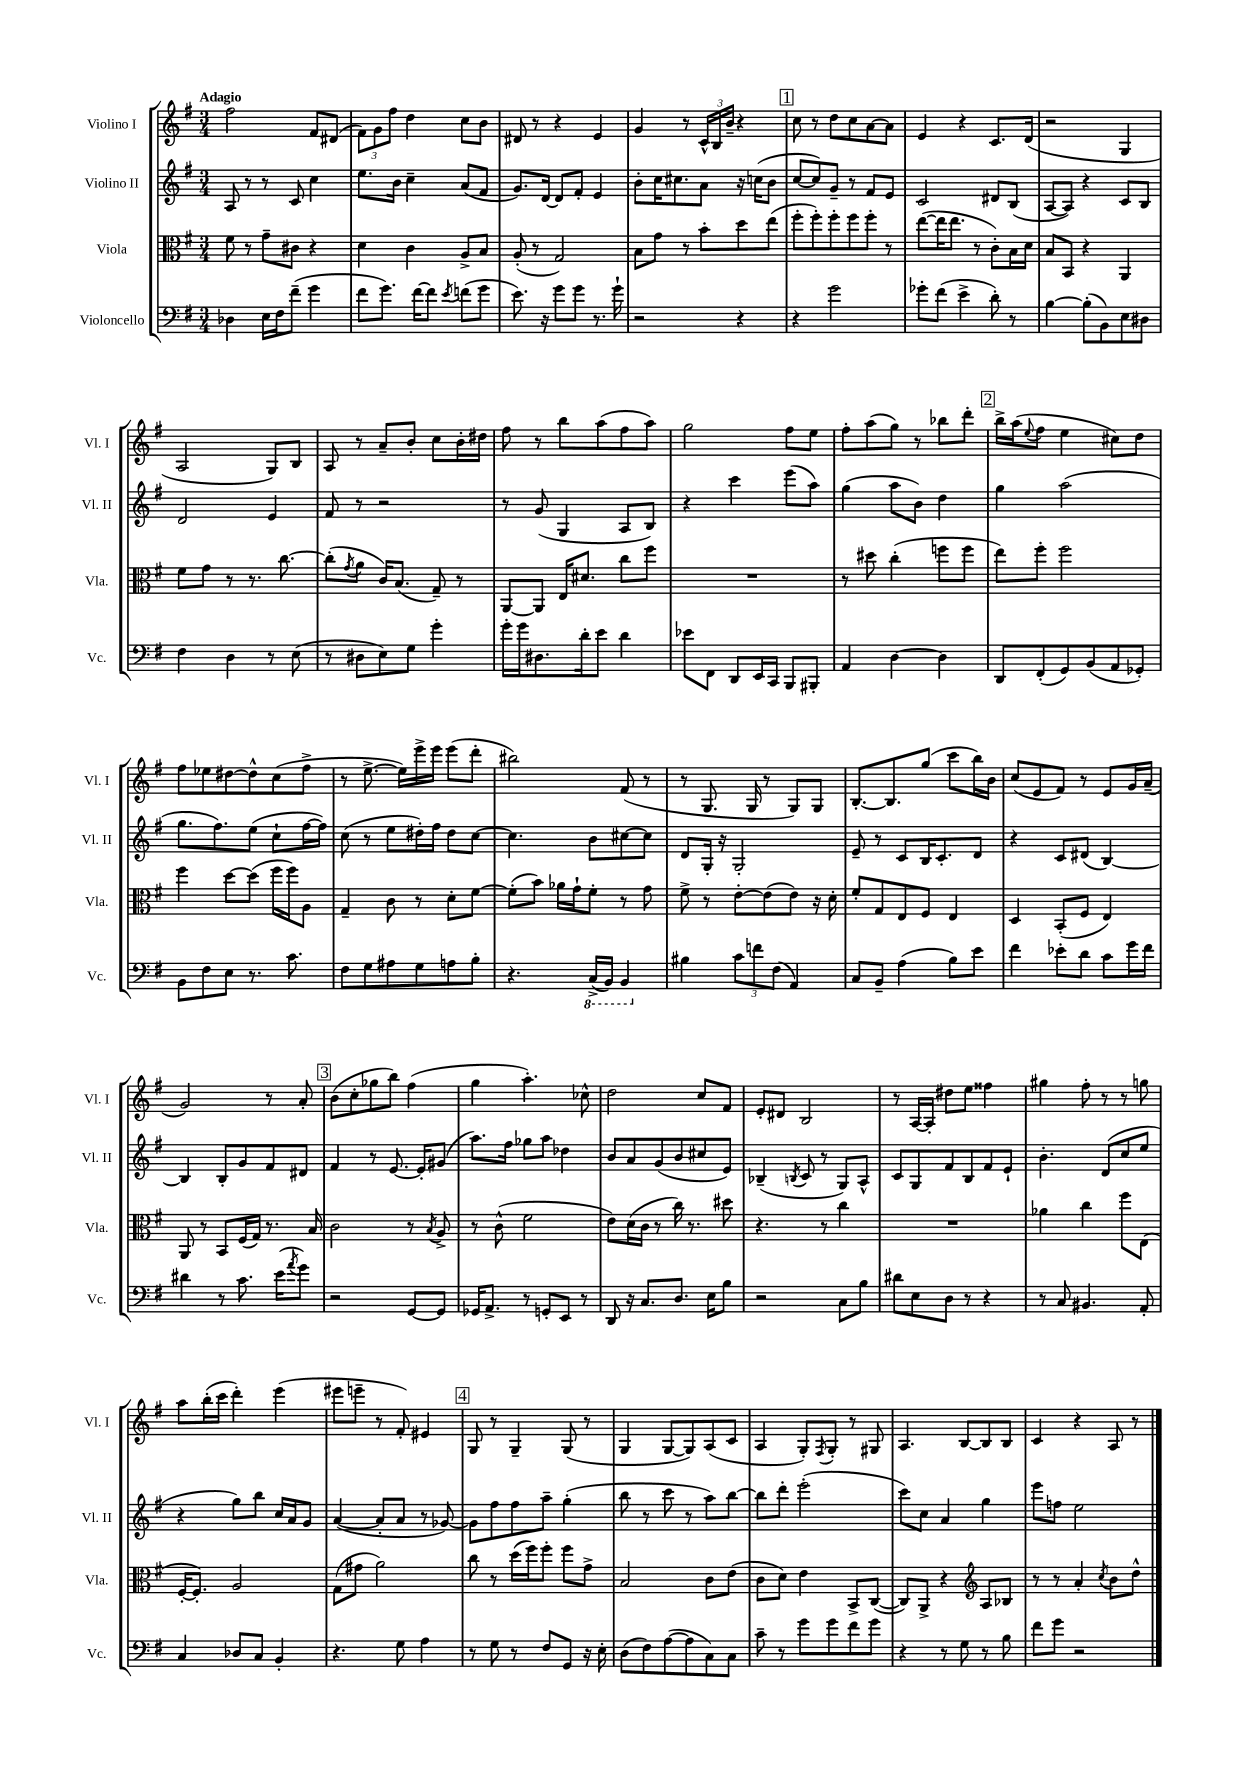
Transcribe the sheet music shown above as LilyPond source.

<<
\new StaffGroup <<
\new Staff = "s0" \with { instrumentName = "Violino I" shortInstrumentName = "Vl. I" } {
    \clef treble \key g \major \numericTimeSignature \time 3/4 \tempo "Adagio"
    fis''2 fis'8 dis'8( |
    \tuplet 3/2 { fis'8) g'8 fis''8 } d''4 c''8 b'8 |
    dis'8 r8 r4 e'4 |
    g'4 r8 \tuplet 3/2 { c'16-^ b16 b'16-- } r4 |
    \mark \markup { \box "1" } c''8 r8 d''8 c''8 a'8~ a'8 |
    e'4 r4 c'8. d'16( |
    r2 g4 |
    a2 g8) b8 |
    a8 r8 a'8-- b'8-. c''8 b'16-. dis''16 |
    fis''8 r8 b''8 a''8( fis''8 a''8) |
    g''2 fis''8 e''8 |
    fis''8-. a''8( g''8) r8 bes''8 d'''8-. |
    \mark \markup { \box "2" } b''16-> a''16( \appoggiatura { e''8 } fis''8 e''4 cis''8) d''8 |
    fis''8 ees''8 dis''8~ dis''8-^ c''8( fis''8-> |
    r8 e''8.~-> e''16) e'''16-> e'''16 e'''8( d'''8-. |
    bis''2) fis'8( r8 |
    r8 g8. g16 r8 g8) g8 |
    b8.~-. b8. g''8( c'''8 b''16) b'16 |
    c''8( e'8 fis'8) r8 e'8 g'16 a'16--( |
    g'2) r8 a'8-. |
    \mark \markup { \box "3" } b'8( c''8-. ges''8 b''8) fis''4( |
    g''4 a''4.-.) ces''8-^ |
    d''2 c''8 fis'8 |
    e'8-. dis'8 b2 |
    r8 a16~ a16-. dis''8 e''8 fisis''4 |
    gis''4 fis''8-. r8 r8 g''8 |
    a''8 b''16-.( c'''16 d'''4-.) e'''4( |
    eis'''8 e'''8-- r8 fis'8-.) eis'4 |
    \mark \markup { \box "4" } g8 r8 g4-- g8( r8 |
    g4 g8~ g8) a8( c'8 |
    a4 g8-.) \acciaccatura { fis8 } g8-. r8 gis8 |
    a4. b8~ b8 b8 |
    c'4 r4 a8 r8 \bar "|." |
}
\new Staff = "s1" \with { instrumentName = "Violino II" shortInstrumentName = "Vl. II" } {
    \clef treble \key g \major \numericTimeSignature \time 3/4
    a8 r8 r8 c'8 c''4 |
    e''8. b'16 c''4-- a'8( fis'8 |
    g'8.) d'16~ d'8 fis'8-. e'4 |
    b'8-. c''16 cis''8. a'8 r16 c''16( b'8 |
    \mark \markup { \box "1" } c''8~ c''8) g'8-- r8 fis'8 e'8 |
    c'2 dis'8 b8( |
    a8~ a8) r4 c'8 b8 |
    d'2 e'4 |
    fis'8 r8 r2 |
    r8 g'8( g4 a8 b8) |
    r4 c'''4 e'''8( a''8) |
    g''4( a''8 b'8) d''4 |
    \mark \markup { \box "2" } g''4 a''2( |
    g''8. fis''8.) e''8( c''8-! fis''16~ fis''16) |
    c''8( r8 e''8 dis''16-.) fis''16 dis''8 c''8~ |
    c''4. b'8 cis''8~ cis''8 |
    d'8 g16-. r16 g2-. |
    e'8-- r8 c'8 b16 c'8.-. d'8 |
    r4 c'8 dis'8( b4~) |
    b4 b8-. g'8 fis'8 dis'8 |
    \mark \markup { \box "3" } fis'4 r8 e'8.~ e'16-. gis'8( |
    a''8.) fis''16 ges''8 a''8 des''4 |
    b'8 a'8 g'8( b'8 cis''8 e'8) |
    bes4--( \acciaccatura { b8 } c'8 r8 g8) a8-^ |
    c'8 g8 fis'8 b8 fis'8 e'8-! |
    b'4.-. d'8( c''8 e''8 |
    r4 g''8) b''8 c''16 a'16 g'8 |
    a'4~( a'8-. a'8 r8 ges'8~) |
    \mark \markup { \box "4" } ges'8 fis''8 fis''8 a''8-- g''4-.( |
    b''8 r8 c'''8 r8 a''8) b''8~ |
    b''8 d'''8-. e'''2-.( |
    c'''8) c''8 a'4 g''4 |
    e'''8 f''8 e''2 \bar "|." |
}
\new Staff = "s2" \with { instrumentName = "Viola" shortInstrumentName = "Vla." } {
    \clef alto \key g \major \numericTimeSignature \time 3/4
    fis'8 r8 g'8-- cis'8 r4 |
    d'4 c'4 a8-> b8 |
    a8-.( r8 g2) |
    b8 g'8 r8 b'8-. d''8 e''8( |
    \mark \markup { \box "1" } fis''8-. fis''8-.) fis''8-. fis''8 fis''8-. r8 |
    e''8~( e''16 e''8. r8 c'8-.) b16 d'16 |
    b8 b,8 r4 a,4 |
    fis'8 g'8 r8 r8. c''8.~ |
    c''8-.( \acciaccatura { g'8 } a'8 c'16) b8.( g8--) r8 |
    a,8~ a,8 e16 dis'8. c''8 fis''8 |
    R2. |
    r8 dis''8 c''4-.( f''8 f''8 |
    \mark \markup { \box "2" } e''8) fis''8-. fis''2 |
    fis''4 d''8~ d''8( fis''16 fis''16) a8 |
    g4-- c'8 r8 d'8-. fis'8~ |
    fis'8-.( b'8) aes'16 g'16-! fis'8-. r8 g'8 |
    fis'8-> r8 e'8~-. e'8( e'8) r16 d'16-. |
    fis'8-. g8 e8 fis8 e4 |
    d4 b,8-.( fis8 e4) |
    a,8 r8 b,8 fis16( g16) r8. b16 |
    \mark \markup { \box "3" } c'2 r8 \acciaccatura { b8 } a8-> |
    r8 c'8-^( fis'2 |
    e'8) d'16( c'16 r8 c''16) r8. dis''8 |
    r4. r8 c''4 |
    R2. |
    aes'4 c''4 fis''8 e8( |
    fis16~-. fis8.-.) a2 |
    g8( gis'8 a'2) |
    \mark \markup { \box "4" } c''8 r8 d''16( fis''16) fis''8-. fis''8 g'8-> |
    b2 c'8 e'8( |
    c'8 d'8) e'4 b,8-> c8~( |
    c8) a,8-> r4 \clef treble a8 bes8 |
    r8 r8 a'4-. \acciaccatura { c''8 } b'8 d''8-^ \bar "|." |
}
\new Staff = "s3" \with { instrumentName = "Violoncello" shortInstrumentName = "Vc." } {
    \clef bass \key g \major \numericTimeSignature \time 3/4
    des4 e16 fis16 fis'8--( g'4 |
    fis'8 g'8.) fis'16~ fis'8 \acciaccatura { e'8 } f'8( g'8 |
    e'8.) r16 g'8 g'8 r8. g'16-! |
    r2 r4 |
    \mark \markup { \box "1" } r4 g'2 |
    ges'8-. fis'8( e'4-> d'8-.) r8 |
    b4~ b8-.( b,8) e8 dis8 |
    fis4 d4 r8 e8( |
    r8 dis8 e8) g8 g'4-. |
    g'16-. g'16 dis8. d'16-. e'8 d'4 |
    ees'8 fis,8 d,8 e,16 c,16 b,,8 bis,,8-. |
    a,4 d4~ d4 |
    \mark \markup { \box "2" } d,8 fis,8-.( g,8) b,8( a,8 ges,8-.) |
    b,8 fis8 e8 r8. c'8. |
    fis8 g8 ais8 g8 a8 b8-. |
    r4. \ottava #-1 c,16->( b,,16) b,,4 \ottava #0 |
    bis4 \tuplet 3/2 { c'8 f'8 fis8( } a,4) |
    c8 b,8-- a4( b8) e'8 |
    fis'4 ees'8-. d'8 c'8 g'16 fis'16 |
    dis'4 r8 c'8. e'16( \acciaccatura { a'8 } g'8) |
    \mark \markup { \box "3" } r2 g,8~ g,8 |
    ges,16 a,8.-> r8 g,8-. e,8 r8 |
    d,8 r16 c8. d8. e16 b8 |
    r2 c8 b8 |
    dis'8 e8 d8 r8 r4 |
    r8 c8 bis,4. a,8-. |
    c4 des8 c8 b,4-. |
    r4. g8 a4 |
    \mark \markup { \box "4" } r8 g8 r8 fis8 g,8 r16 e16-. |
    d8( fis8) a8~( a8 c8) c8 |
    c'8-- r8 g'8 g'8 fis'8 g'8 |
    r4 r8 g8 r8 b8 |
    fis'8 g'8 r2 \bar "|." |
}
>>
>>
\layout { \context { \Score \remove "Bar_number_engraver" } }
